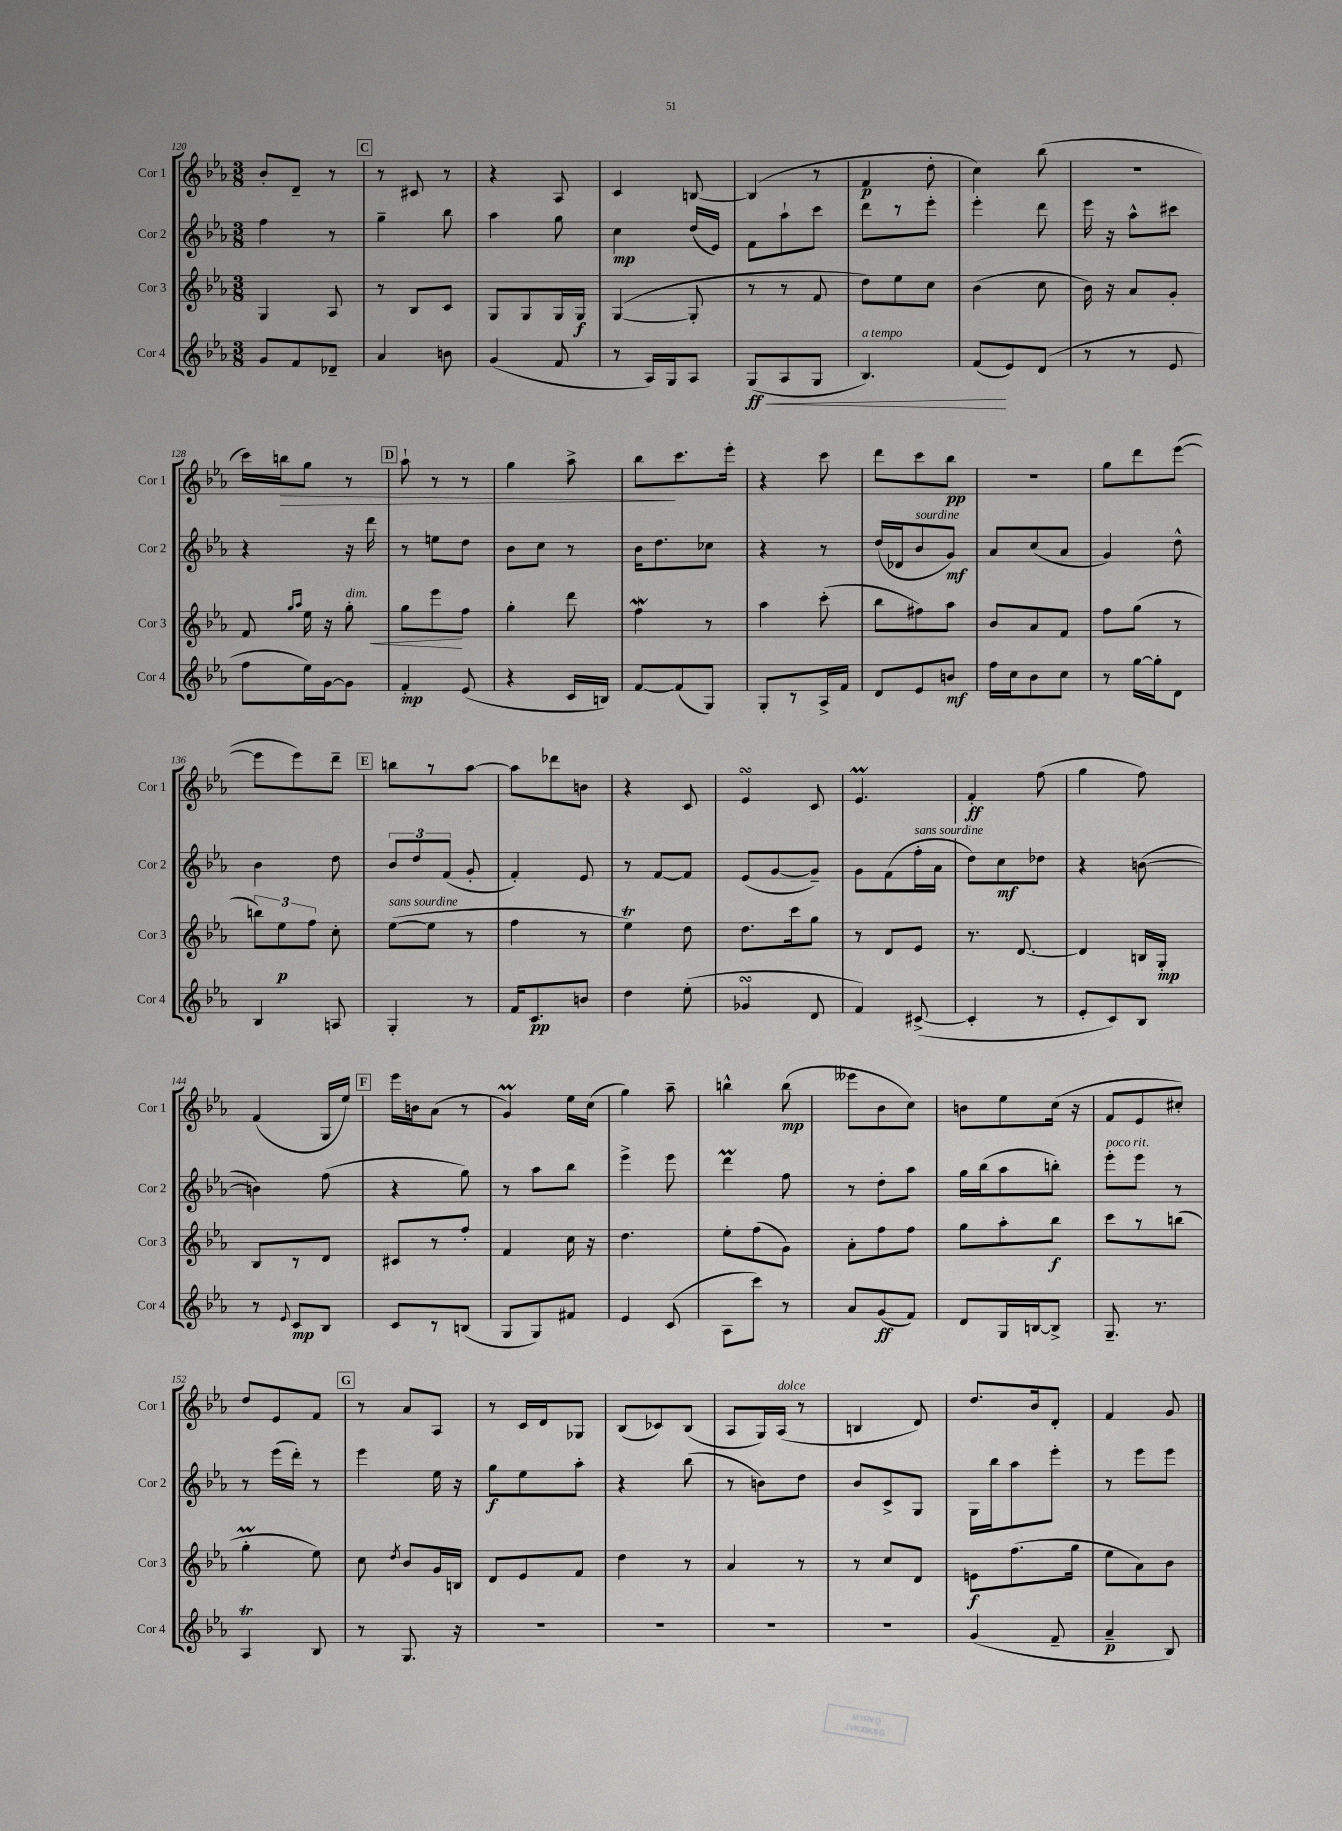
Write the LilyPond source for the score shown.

<<
\new StaffGroup <<
\new Staff = "s0" \with { instrumentName = "Cor 1" shortInstrumentName = "Cor 1" } {
    \clef treble \key ees \major \numericTimeSignature \time 3/8
    \autoBeamOff bes'8[-. d'8]-- r8 |
    \mark \markup { \box "C" } r8 cis'8 r8 |
    r4 aes8 |
    c'4 b8~ |
    b4( r8 |
    f'4\p d''8-. |
    c''4) bes''8( |
    R4. |
    c'''16[) b''16\> g''8] r8 |
    \mark \markup { \box "D" } aes''8-! r8 r8 |
    g''4 aes''8-> |
    bes''8[\! c'''8. ees'''16]-. |
    r4 c'''8 |
    d'''8[ c'''8 bes''8]\pp |
    R4. |
    g''8[ d'''8 ees'''8]~( |
    ees'''8[ ees'''8) d'''8]-- |
    \mark \markup { \box "E" } b''8[ r8 aes''8]~ |
    aes''8[ des'''8 b'8] |
    r4 c'8 |
    ees'4\turn c'8 |
    ees'4.\prall |
    f'4-.\ff f''8( |
    g''4 f''8) |
    f'4( g16[ ees''16]) |
    \mark \markup { \box "F" } ees'''16[ b'16 aes'8]( r8 |
    g'4\prall) ees''16[ c''16]( |
    g''4) aes''8-- |
    b''4-^ b''8\mp( |
    eeses'''8[ bes'8 c''8]) |
    b'8[ ees''8 c''16]( r16 |
    f'8[ ees'8 cis''8]-.) |
    d''8[ ees'8 f'8] |
    \mark \markup { \box "G" } r8 aes'8[ aes8] |
    r8 c'16[ d'16 ges8] |
    bes8[( ces'8) bes8]( |
    aes8[ g16) aes16]^\markup { \italic "dolce" }( r8 |
    b4 d'8) |
    d''8.[ bes'16 d'8]-. |
    f'4 g'8 \bar "|." |
}
\new Staff = "s1" \with { instrumentName = "Cor 2" shortInstrumentName = "Cor 2" } {
    \clef treble \key ees \major \numericTimeSignature \time 3/8
    \autoBeamOff f''4 r8 |
    \mark \markup { \box "C" } g''4-- bes''8 |
    aes''4 g''8 |
    c''4\mp d''16[( ees'16]) |
    f'8[ aes''8-! c'''8] |
    d'''8[ r8 ees'''8]-. |
    ees'''4-. d'''8 |
    ees'''16 r16 aes''8[-^ cis'''8] |
    r4 r16 d'''16 |
    \mark \markup { \box "D" } r8 e''8[ d''8] |
    bes'8[ c''8] r8 |
    bes'16[ d''8. ces''8] |
    r4 r8 |
    d''16[( des'16 bes'8^\markup { \italic "sourdine" } g'8]\mf) |
    aes'8[ c''8( aes'8] |
    g'4) d''8-^ |
    bes'4 d''8 |
    \mark \markup { \box "E" } \tuplet 3/2 { bes'8[ d''8 f'8]( } g'8-. |
    f'4-.) ees'8 |
    r8 f'8[~ f'8] |
    ees'8[( g'8~ g'8]--) |
    g'8[ f'8( f''16-.^\markup { \italic "sans sourdine" } aes'16] |
    d''8[) c''8\mf des''8] |
    r4 b'8~( |
    b'4) f''8( |
    \mark \markup { \box "F" } r4 g''8) |
    r8 aes''8[ bes''8] |
    ees'''4-> ees'''8 |
    d'''4\prall f''8 |
    r8 d''8[-. aes''8] |
    g''16[ bes''16( aes''8 b''8]-.) |
    ees'''8[-.^\markup { \italic "poco rit." } ees'''8] r8 |
    r8 ees'''16[( d'''16]-.) r8 |
    \mark \markup { \box "G" } ees'''4 ees''16 r16 |
    g''8[\f ees''8 aes''8]-. |
    r4 bes''8( |
    r8 b'8[) d''8] |
    bes'8[ c'8-> g8] |
    g16[ bes''16 aes''8 ees'''8]-. |
    r8 ees'''8[ ees'''8] \bar "|." |
}
\new Staff = "s2" \with { instrumentName = "Cor 3" shortInstrumentName = "Cor 3" } {
    \clef treble \key ees \major \numericTimeSignature \time 3/8
    \autoBeamOff g4 aes8 |
    \mark \markup { \box "C" } r8 bes8[ c'8] |
    g8[ g8 g16 g16]\f |
    g4~( g8-. |
    r8 r8 f'8 |
    d''8[) ees''8 c''8] |
    bes'4( c''8 |
    bes'16) r16 aes'8[ g'8]-. |
    f'8 \grace { g''16[ aes''16] } ees''16 r16 g''8-.\<^\markup { \italic "dim." } |
    \mark \markup { \box "D" } g''8[ ees'''8\! f''8] |
    g''4-. d'''8 |
    f''4\mordent r8 |
    aes''4 c'''8-.( |
    bes''8[ fis''8) aes''8] |
    bes'8[ aes'8 f'8] |
    f''8[ g''8]( r8 |
    \tuplet 3/2 { b''8[) ees''8\p f''8] } c''8-. |
    \mark \markup { \box "E" } ees''8[~^\markup { \italic "sans sourdine" }( ees''8] r8 |
    f''4 r8 |
    ees''4\trill) d''8 |
    d''8.[ c'''16 g''8] |
    r8 d'8[ ees'8] |
    r8. d'8.~ |
    d'4 b16[ g16]-.\mp |
    bes8[ r8 d'8] |
    \mark \markup { \box "F" } cis'8[ r8 f''8]-. |
    f'4 c''16 r16 |
    d''4. |
    ees''8[-. f''8( g'8]) |
    aes'8[-. f''8 f''8] |
    g''8[ aes''8-. bes''8]\f |
    c'''8[ r8 b''8]( |
    g''4-.\prall ees''8) |
    \mark \markup { \box "G" } c''8 \acciaccatura { d''8 } bes'8[ g'16 b16] |
    d'8[ ees'8 f'8] |
    d''4 r8 |
    aes'4 r8 |
    r8 c''8[ d'8] |
    e'8[\f f''8.( g''16] |
    ees''8[ aes'8) bes'8] \bar "|." |
}
\new Staff = "s3" \with { instrumentName = "Cor 4" shortInstrumentName = "Cor 4" } {
    \clef treble \key ees \major \numericTimeSignature \time 3/8
    \autoBeamOff g'8[ f'8 des'8]-- |
    \mark \markup { \box "C" } aes'4 b'8 |
    g'4( f'8 |
    r8 aes16[) g16 aes8] |
    g8[\ff\<( aes8 g8] |
    bes4.^\markup { \italic "a tempo" }) |
    f'8[\!( ees'8) d'8]( |
    r8 r8 ees'8 |
    f''8[ ees''16) g'16~ g'8] |
    \mark \markup { \box "D" } f'4-.\mp ees'8( |
    r4 c'16[ b16]) |
    f'8[~ f'8( g8]) |
    g8[-. r8 aes16-> f'16] |
    d'8[ ees'8 b'8]\mf |
    f''16[ c''16 bes'8 c''8] |
    r8 g''16[~ g''16-. d'8] |
    bes4 a8 |
    \mark \markup { \box "E" } g4-. r8 |
    f'16[ c'8.\pp b'8] |
    d''4 ees''8-.( |
    ges'4\turn d'8 |
    f'4) cis'8~->( |
    cis'4-. r8 |
    ees'8[-. c'8) bes8] |
    r8 \appoggiatura { ees'8 } c'8[\mp bes8] |
    \mark \markup { \box "F" } c'8[ r8 b8]( |
    g8[ g8) fis'8] |
    ees'4 c'8( |
    aes8[ c'''8]) r8 |
    aes'8[ g'8\ff( f'8]) |
    d'8[ g16 b16~ b8]-> |
    g8.-- r8. |
    aes4\trill bes8 |
    \mark \markup { \box "G" } r8 g8. r16 |
    R4. |
    R4. |
    R4. |
    R4. |
    g'4( f'8-- |
    aes'4--\p bes8) \bar "|." |
}
>>
>>
\layout { \context { \Score currentBarNumber = #120 } }
